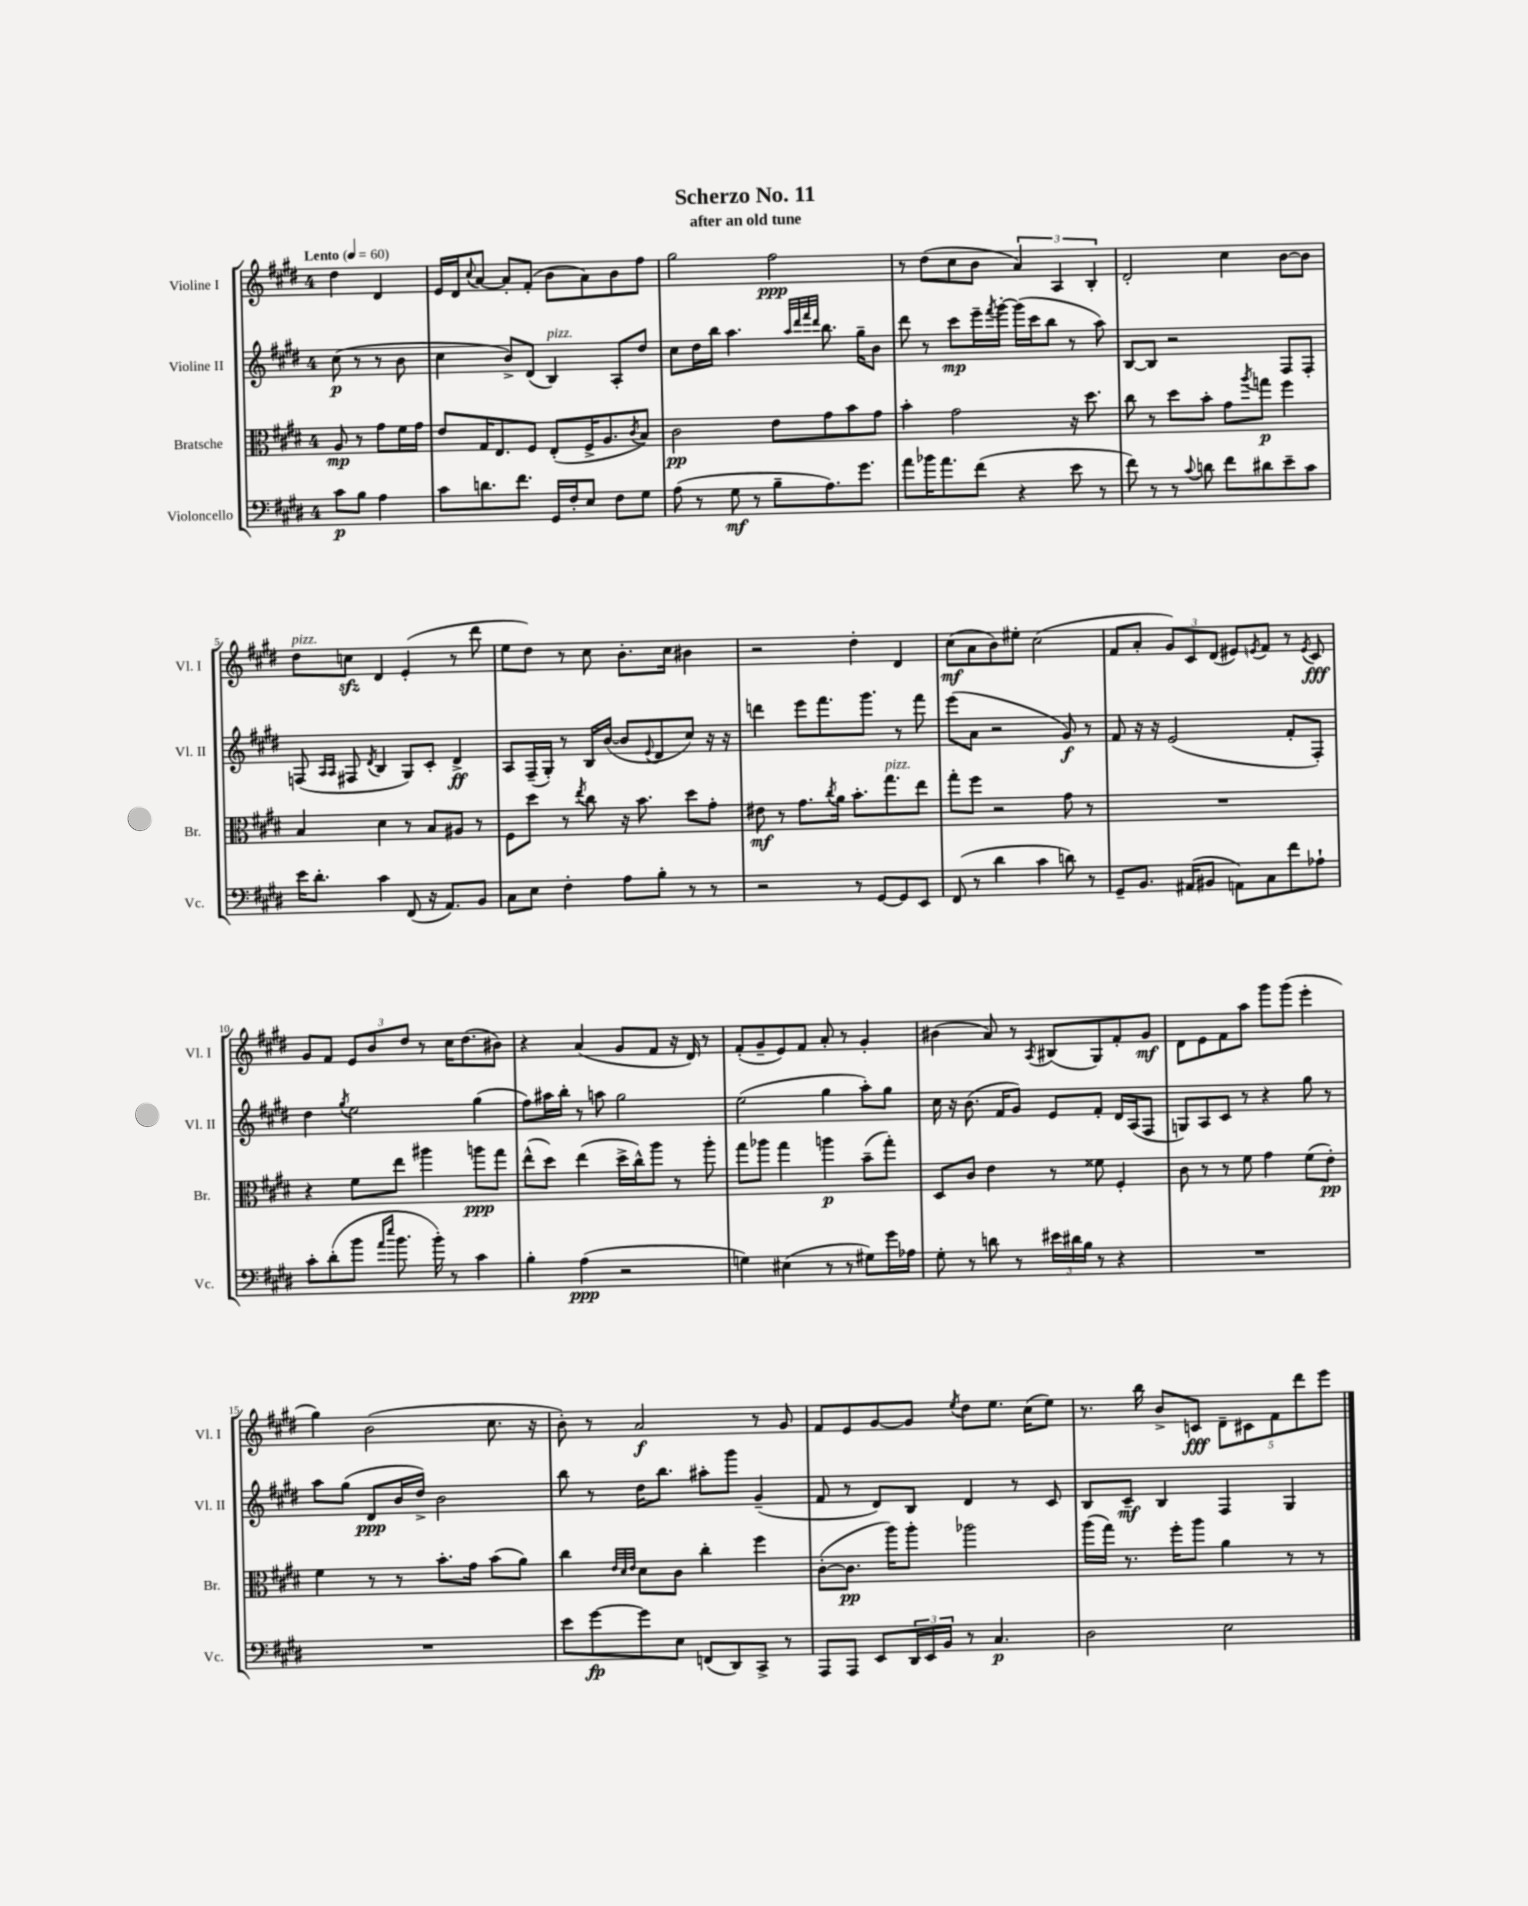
\header { title = "Scherzo No. 11" subtitle = "after an old tune" }
<<
\new StaffGroup <<
\new Staff = "s0" \with { instrumentName = "Violine I" shortInstrumentName = "Vl. I" } {
    \clef treble \key e \major \once \override Staff.TimeSignature.style = #'single-digit \time 4/4 \partial 2 \tempo "Lento" 4 = 60
    dis''4 dis'4 |
    e'16 dis'16 \appoggiatura { cis''8 } a'8~ a'8-. fis'8-.( b'8 a'8) b'8 fis''8 |
    gis''2 fis''2\ppp |
    r8 dis''8( cis''8 b'8 \tuplet 3/2 { a'4) a4 b4-. } |
    dis'2-. cis''4 b'8~ b'8 |
    dis''8^\markup { \italic "pizz." } c''8\sfz dis'4 e'4-.( r8 dis'''8 |
    e''8 dis''8) r8 cis''8 b'8.-. cis''16 bis'4 |
    r2 dis''4-. dis'4 |
    cis''8\mf( a'8 b'8) eis''8-. cis''2( |
    fis'8 a'8-. \tuplet 3/2 { gis'8) cis'8 dis'8( } eis'8) \acciaccatura { e'8 } fis'8 r8 \acciaccatura { e'8 } cis'8\fff |
    gis'8 fis'8 \tuplet 3/2 { e'8 b'8 dis''8 } r8 cis''16 dis''8.( bis'8) |
    r4 a'4( gis'8 fis'8 r16 dis'16) r8 |
    fis'8-.( gis'8-- e'8) fis'8 a'8-. r8 gis'4-. |
    bis'4( a'8) r8 \acciaccatura { a8 } bis8( gis8) fis'8-. gis'8\mf |
    dis'8 e'8 fis'8 a''8 gis'''8 gis'''8( e'''4-. |
    gis''4) b'2( cis''8. r16 |
    b'8-.) r8 a'2\f r8 gis'8 |
    fis'8 e'8 gis'8~ gis'8 \acciaccatura { e''8 } dis''8 e''8. cis''16( e''8) |
    r8. b''16 b'8-> c'8\fff \tuplet 5/4 { dis'8-- cis'8 fis'8 dis'''8 e'''8 } \bar "|." |
}
\new Staff = "s1" \with { instrumentName = "Violine II" shortInstrumentName = "Vl. II" } {
    \clef treble \key e \major \once \override Staff.TimeSignature.style = #'single-digit \time 4/4 \partial 2
    cis''8\p( r8 r8 b'8 |
    cis''4 b'8->) dis'8( b4^\markup { \italic "pizz." }) a8-. dis''8 |
    cis''8 dis''16 b''16 a''4. \grace { a''32 dis'''32 fis'''32 dis'''32 } b''8. gis''16-- b'8 |
    dis'''8 r8 cis'''8\mp e'''16-- \acciaccatura { fis'''8 } gis'''16~-. gis'''16( cis'''16 b''8 r8 a''8) |
    b8~ b8 r2 fis8 fis8-. |
    f8( \grace { a16 a16 } fis8 \acciaccatura { dis'8 } b4 gis8) cis'8-. dis'4->\ff |
    a8 fis16--( gis16-.) r8 b16 b'16~( b'8 \appoggiatura { e'8 } dis'8 cis''8) r16 r16 |
    d'''4 e'''8 fis'''8. gis'''8. r8 fis'''8 |
    e'''8( a'8 r2 gis'8\f) r8 |
    fis'8 r16 r16 e'2( fis'8-. fis8-.) |
    dis''4 \acciaccatura { gis''8 } e''2 gis''4( |
    fis''8) ais''16 b''16-. r8 a''8 gis''2 |
    e''2( gis''4 a''8-.) gis''8 |
    cis''16 r16 b'8.( fis'16 gis'8) e'8 fis'8-. dis'16 a16( fis8 |
    g8) a8 cis'8 r8 r4 gis''8 r8 |
    a''8 gis''8( dis'8\ppp b'16 dis''16->) b'2 |
    b''8 r8 dis''16 b''8. ais''8-. gis'''8 gis'4--( |
    fis'8 r8 dis'8) b8 dis'4 r8 cis'8 |
    b8 cis'8--\mf b4 fis4 gis4 \bar "|." |
}
\new Staff = "s2" \with { instrumentName = "Bratsche" shortInstrumentName = "Br." } {
    \clef alto \key e \major \once \override Staff.TimeSignature.style = #'single-digit \time 4/4 \partial 2
    a8\mp r8 gis'8 fis'16 gis'16 |
    e'8 gis16 e8. fis8 e8-.( fis16-> a8. \acciaccatura { cis'8 } b8) |
    cis'2\pp e'8 gis'8 b'8 gis'8 |
    b'4-. gis'2 r16 dis''8. |
    cis''8 r8 dis''8 b'8-. gis'8 \acciaccatura { a''8 } g''8\p fis''4 |
    b4 dis'4 r8 b8 ais8 r8 |
    fis8 dis''8 r8 \acciaccatura { e''8 } cis''8 r16 b'8. dis''8 gis'8-. |
    eis'8\mf r8 gis'8. \acciaccatura { cis''8 } a'16 b'8.-. gis''8.^\markup { \italic "pizz." } e''8 |
    gis''8-. fis''8 r2 gis'8 r8 |
    R1 |
    r4 fis'8 e''8 ais''4 a''8\ppp gis''8 |
    e''8-^( dis''8) e''4( dis''16-> cis''16-^) a''8 r8 a''8-. |
    gis''8 aes''8 gis''4 a''4\p b'8--( gis''8-.) |
    dis8 cis'8 e'4 r8 fisis'8 fis4-. |
    cis'8 r8 r8 fis'8 gis'4 fis'8( e'8-.\pp) |
    fis'4 r8 r8 b'8.-. gis'16 b'8( a'8) |
    cis''4 \grace { e'32 dis'32 e'32 } dis'8 cis'8 cis''4-. fis''4 |
    cis'8~-.( cis'8.\pp a''16) a''8-. aes''2 |
    a''16( gis''16) r8. fis''16-. a''8 a'4 r8 r8 \bar "|." |
}
\new Staff = "s3" \with { instrumentName = "Violoncello" shortInstrumentName = "Vc." } {
    \clef bass \key e \major \once \override Staff.TimeSignature.style = #'single-digit \time 4/4 \partial 2
    cis'8\p b8 a4 |
    cis'8 d'8. fis'8. gis,16 fis16-. e8 fis8 gis8 |
    a8( r8 gis8\mf r8 b8-- a8.) gis'8. |
    a'8 bes'16 a'8. fis'8( r4 e'8 r8 |
    fis'8) r8 r8 \appoggiatura { cis'8 } d'8 fis'8 dis'8 e'8-- cis'8 |
    e'16 dis'8.-. cis'4 fis,8( r16 a,8.) b,8 |
    cis8 e8 fis4-. a8 b8-. r8 r8 |
    r2 r8 gis,8~ gis,8 e,8 |
    fis,8( r8 dis'4 cis'4 d'8) r8 |
    gis,8-- b,8. ais,16( bis,8 a,8) cis8 fis'8 aes8-! |
    cis'8-. dis'8-.( b'8 \grace { a'16 e''16 } b'8. b'16-.) r8 cis'4 |
    b4-. a4\ppp( r2 |
    g4) eis4( r8 r8 gis8) gis'16 aes16 |
    gis8-. r8 d'8 r8 \tuplet 3/2 { eis'16 dis'16 b16 } r8 r4 |
    R1 |
    R1 |
    e'8 gis'8~\fp gis'8 e8 f,8( dis,8) cis,8-> r8 |
    a,,8 a,,8 e,8 \tuplet 3/2 { dis,16 e,16 b,16 } r8 cis4.\p |
    dis2 e2 \bar "|." |
}
>>
>>
